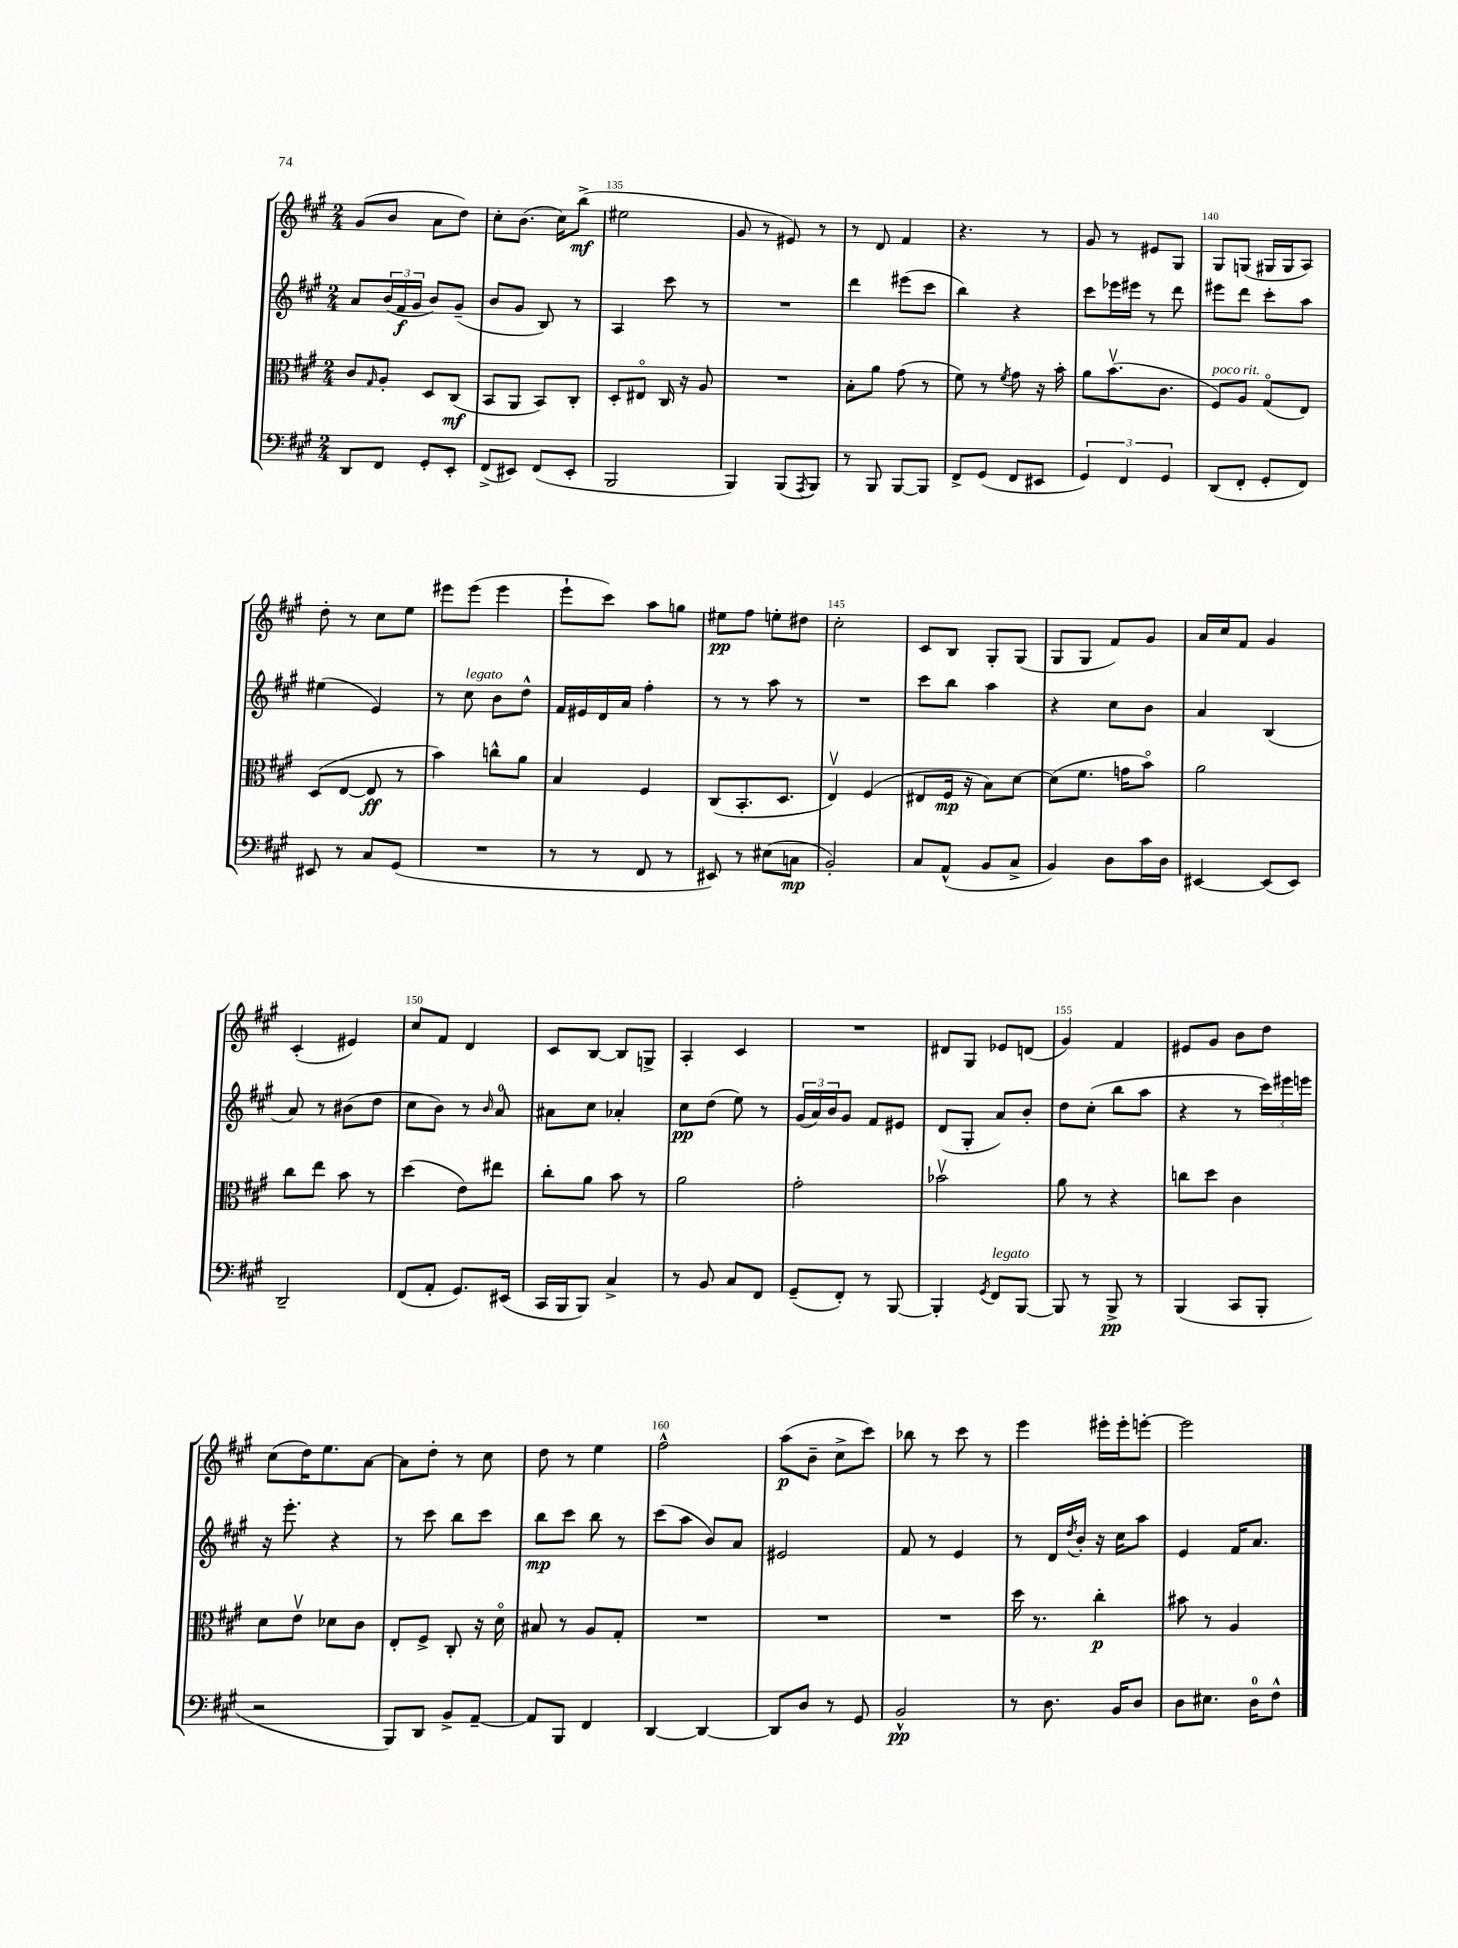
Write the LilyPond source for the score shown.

<<
\new StaffGroup <<
\new Staff = "s0" {
    \clef treble \key a \major \numericTimeSignature \time 2/4
    gis'8( b'8 a'8 d''8) |
    cis''8-. b'8.( cis''16) b''8->\mf( |
    eis''2 |
    gis'8 r8 eis'8) r8 |
    r8 d'8 fis'4 |
    r4. r8 |
    gis'8 r8 eis'8 gis8 |
    gis8 g8( gis16 gis16 a8) |
    d''8-. r8 cis''8 e''8 |
    eis'''8 eis'''8( eis'''4 |
    e'''8-! cis'''8) a''8 g''8 |
    eis''8\pp fis''8 e''8-. dis''8 |
    cis''2-. |
    cis'8 b8 gis8-. gis8( |
    gis8 gis8 fis'8) gis'8 |
    a'16 cis''16 fis'8 gis'4 |
    cis'4-.( eis'4) |
    cis''8 fis'8 d'4 |
    cis'8 b8~ b8 g8-> |
    a4-. cis'4 |
    R2 |
    dis'8 gis8 ees'8 d'8( |
    gis'4) fis'4 |
    eis'8 gis'8 b'8 d''8 |
    cis''8( d''16) e''8. a'8~ |
    a'8 d''8-. r8 cis''8 |
    d''8 r8 e''4 |
    fis''2-^ |
    a''8\p( b'8-- cis''8-> cis'''8) |
    bes''8 r8 cis'''8 r8 |
    e'''4 eis'''16-. eis'''16-. e'''8~-. |
    e'''2 \bar "|." |
}
\new Staff = "s1" {
    \clef treble \key a \major \numericTimeSignature \time 2/4
    a'8 \tuplet 3/2 { b'16( fis'16\f gis'16 } b'8) gis'8--( |
    b'8 gis'8 b8) r8 |
    a4 cis'''8 r8 |
    R2 |
    d'''4 eis'''8( cis'''8 |
    b''4) r4 |
    cis'''8 ees'''16 eis'''16 r8 d'''8 |
    eis'''8 d'''8 cis'''8-. a''8 |
    eis''4( e'4) |
    r8 cis''8^\markup { \italic "legato" } b'8 d''8-^ |
    fis'16 eis'16 d'16 a'16 fis''4-. |
    r8 r8 a''8 r8 |
    R2 |
    cis'''8 b''8 a''4 |
    r4 cis''8 b'8 |
    a'4 b4( |
    a'8) r8 bis'8( d''8 |
    cis''8 b'8) r8 \grace { b'16 } a'8-0 |
    ais'8 cis''8 aes'4-. |
    cis''8\pp d''8( e''8) r8 |
    \tuplet 3/2 { gis'16( a'16) b'16 } gis'8 fis'8 eis'8 |
    d'8( gis8-. a'8) b'8-. |
    d''8 cis''8-.( b''8 a''8 |
    r4 r8 \tuplet 3/2 { cis'''16) eis'''16 e'''16 } |
    r16 e'''8.-. r4 |
    r8 cis'''8 b''8 cis'''8 |
    b''8\mp cis'''8 b''8 r8 |
    cis'''8( a''8 b'8) a'8 |
    eis'2 |
    fis'8 r8 e'4 |
    r8 d'16 \acciaccatura { d''8 } b'16-. r16 cis''16 a''8 |
    e'4 fis'16 a'8. \bar "|." |
}
\new Staff = "s2" {
    \clef alto \key a \major \numericTimeSignature \time 2/4
    cis'8 \grace { gis16 } a8-. d8 cis8\mf( |
    b,8 a,8 b,8) cis8-. |
    d8-. eis8\flageolet cis16 r16 a8 |
    R2 |
    b8-. a'8 gis'8( r8 |
    fis'8) r8 \acciaccatura { fis'8 } gis'8 r16 b'16-. |
    a'8 b'8.\upbow( cis'8. |
    fis8^\markup { \italic "poco rit." }) a8 gis8\flageolet( e8) |
    d8( e8~ e8\ff r8 |
    b'4) c''8-^ a'8 |
    b4 fis4 |
    cis8( b,8.-. d8. |
    e4\upbow) fis4( |
    eis8 fis16\mp r16 b8) d'8~ |
    d'8( fis'8. g'16 b'8\flageolet) |
    a'2 |
    cis''8 e''8 b'8 r8 |
    d''4( e'8) eis''8 |
    cis''8-. a'8 b'8 r8 |
    a'2 |
    gis'2-. |
    bes'2\upbow |
    a'8 r8 r4 |
    c''8 d''8 cis'4 |
    d'8 e'8\upbow des'8 cis'8 |
    e8-. fis8-> cis8-. r16 d'16\flageolet |
    bis8 r8 a8 gis8-. |
    R2 |
    R2 |
    R2 |
    d''16 r8. cis''4-.\p |
    bis'8 r8 a4 \bar "|." |
}
\new Staff = "s3" {
    \clef bass \key a \major \numericTimeSignature \time 2/4
    d,8 fis,8 gis,8-. e,8-. |
    fis,8->( eis,8) fis,8( eis,8-. |
    b,,2 |
    b,,4) b,,8( \acciaccatura { a,,8 } b,,8) |
    r8 b,,8 b,,8~ b,,8 |
    fis,8-> gis,8( fis,8 eis,8 |
    \tuplet 3/2 { gis,4) fis,4 gis,4 } |
    d,8( fis,8-. gis,8-. fis,8) |
    eis,8 r8 cis8 gis,8( |
    R2 |
    r8 r8 fis,8 r8 |
    eis,8) r8 eis8( c8\mp |
    b,2-.) |
    cis8 a,8-^( b,8 cis8-> |
    b,4) d8 cis'16 d16 |
    eis,4~ eis,8( eis,8) |
    d,2-- |
    fis,8( a,8-. gis,8.) eis,16( |
    cis,16 b,,16 b,,8) cis4-> |
    r8 b,8 cis8 fis,8 |
    gis,8--( fis,8-.) r8 b,,8~ |
    b,,4-. \acciaccatura { gis,8 } fis,8^\markup { \italic "legato" } b,,8~ |
    b,,8 r8 b,,8->\pp r8 |
    b,,4( cis,8 b,,8-. |
    r2 |
    b,,8) d,8 b,8-> a,8~-- |
    a,8 b,,8 fis,4 |
    d,4~ d,4~ |
    d,8 d8 r8 gis,8 |
    b,2-^\pp |
    r8 d8. b,16 d8 |
    d8 eis8. d16-0 fis8-^ \bar "|." |
}
>>
>>
\layout { \context { \Score currentBarNumber = #133 \override BarNumber.break-visibility = ##(#f #t #t) barNumberVisibility = #(every-nth-bar-number-visible 5) } }
